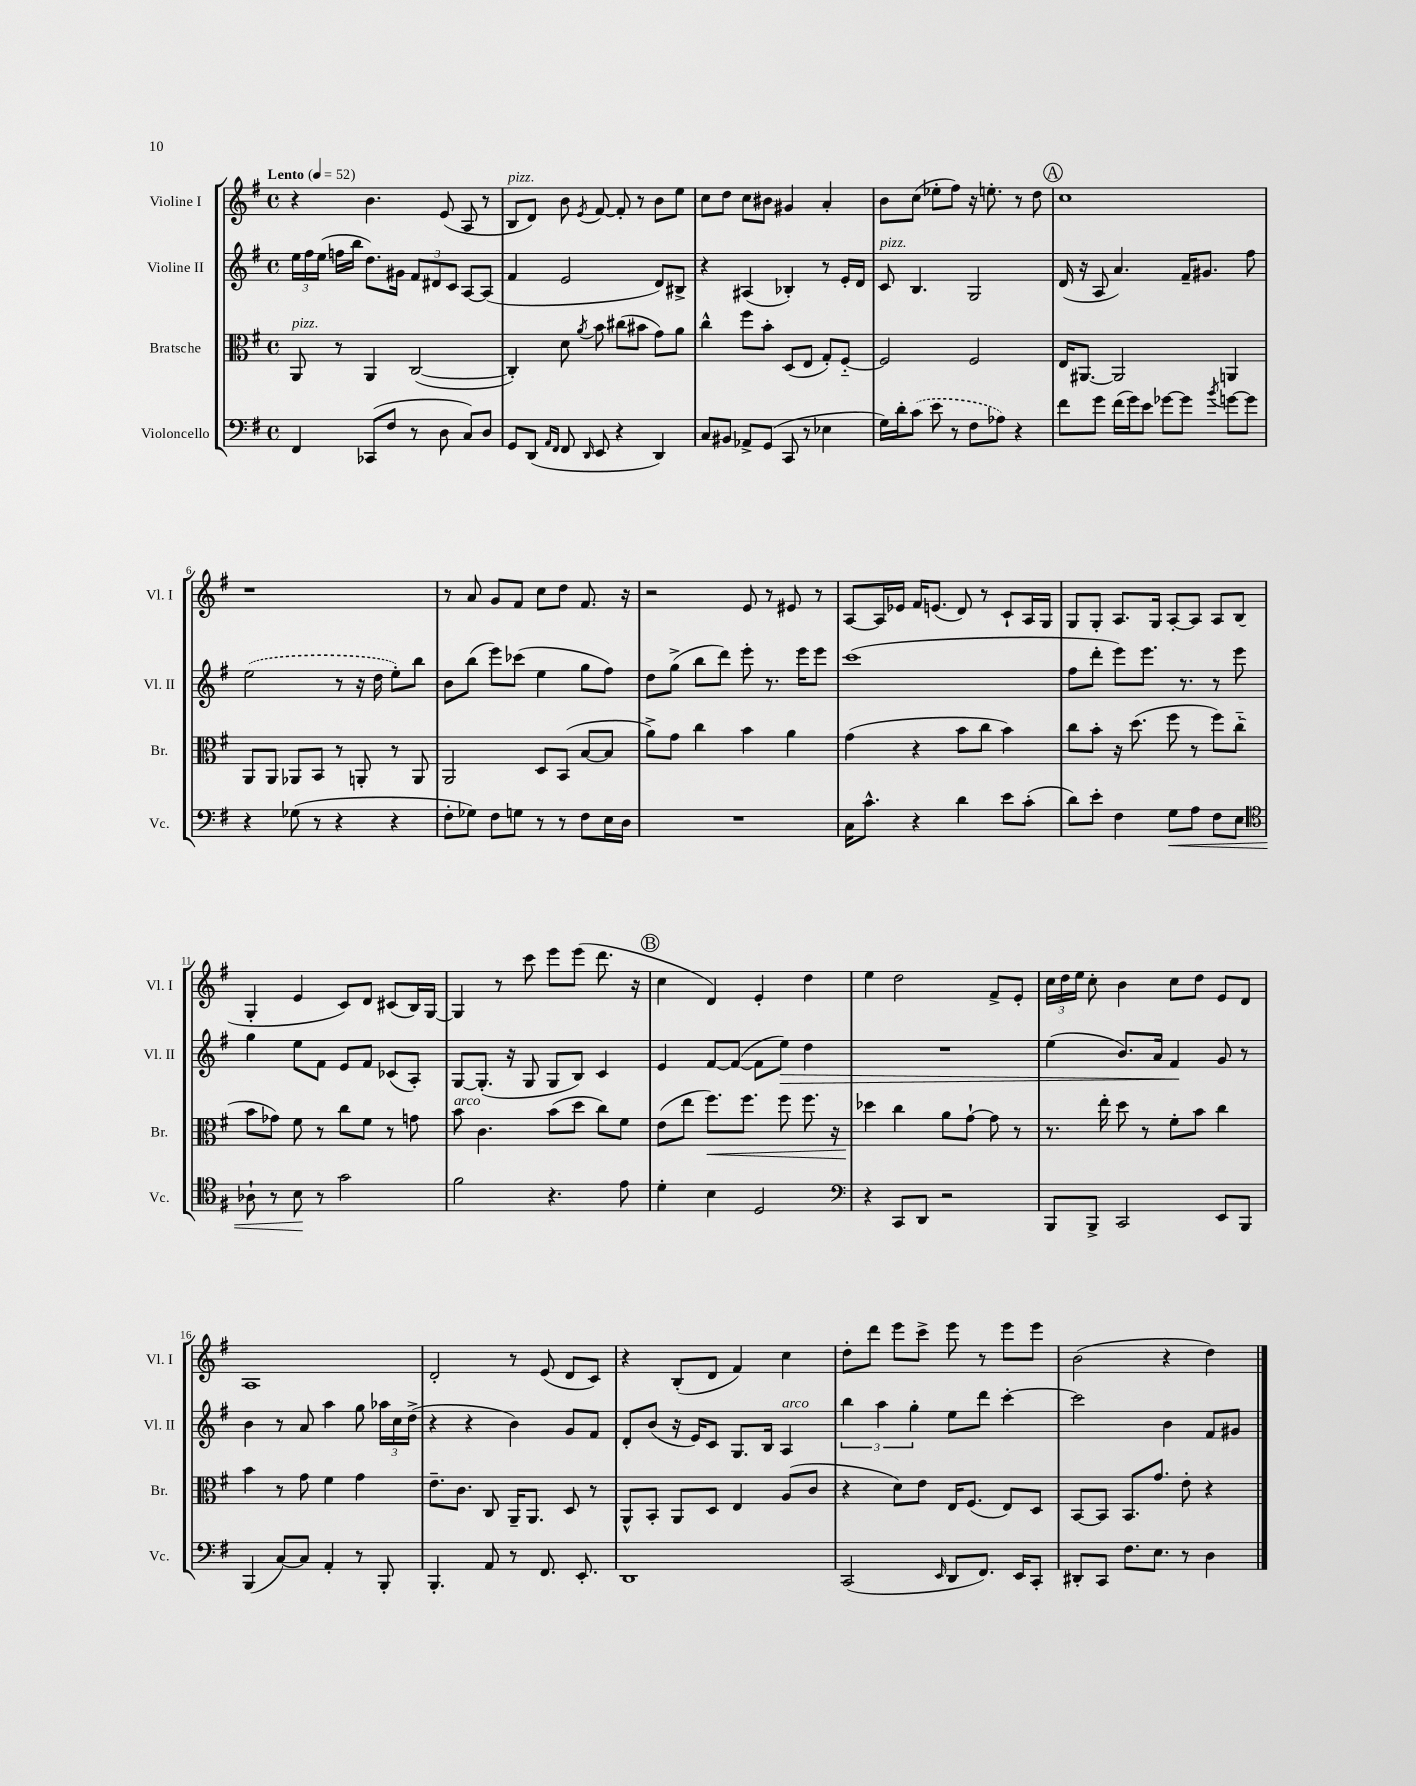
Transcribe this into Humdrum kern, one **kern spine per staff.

**kern	**kern	**kern	**kern
*staff4	*staff3	*staff2	*staff1
*clefF4	*clefC3	*clefG2	*clefG2
*k[f#]	*k[f#]	*k[f#]	*k[f#]
*M4/4	*M4/4	*M4/4	*M4/4
*met(c)	*met(c)	*met(c)	*met(c)
*MM52	*MM52	*MM52	*MM52
4FF#	8AA	24ee	4r
.	.	24ff#	.
.	.	(24ee	.
.	8r	16ff	.
.	.	16bb	.
(8CC-	4AA	8.dd)	4.b
8F#	.	.	.
.	.	16g#	.
8r	([2C	12f#	.
.	.	12d#	.
8D	.	.	(8e
.	.	12c	.
8C)	.	[8A	8A
8D	.	(8A]	8r
=	=	=	=
8GG	4C'])	4f#	8B
(8DD	.	.	8d)
16qqAA	.	.	.
16qqFF#	.	.	.
8FF#	8d	2e	8b
16qqDD	8qa	.	8qe
8EE	8b	.	[8f#
4r	(8cc#	.	8f#']
.	8b#	.	8r
4DD)	8g)	8d)	8b
.	8a	8B#^	8ee
=	=	=	=
8C	4cc^^	4r	8cc
8BB#	.	.	8dd
8AA-^	8ff#	(4A#	8cc
(8GG	8b'	.	8b#
8CC	(8D	4B-')	4g#
8r	8E	.	.
4E-	8G')	8r	4a'
.	[8F#'~	16e'	.
.	.	16d	.
=	=	=	=
16G)	2F#]	8c	8b
16d'	.	.	.
(8c	.	4.B	(8cc
8e	.	.	8ee-'
8r	.	.	8ff#)
8F#	2F#	2G	16r
.	.	.	8.ee'
8A-)	.	.	.
4r	.	.	8r
.	.	.	8dd
=	=	=	=
8f#	16E	(16d	1cc
.	[8.AA#	16r	.
8g	.	8A	.
(16f#	2AA#]	4.a)	.
16g)	.	.	.
8e	.	.	.
[8g-	.	.	.
8g-]	.	16f#~	.
.	.	8.g#	.
8qb	.	.	.
[8g	4AA	.	.
8g]	.	8ff#	.
=	=	=	=
4r	8AA	(2ee	1r
.	8AA	.	.
(8G-	8AA-	.	.
8r	8BB	.	.
4r	8r	8r	.
.	8AA'	16r	.
.	.	16dd	.
4r	8r	8ee')	.
.	8AA	8bb	.
=	=	=	=
8F#'	2AA	8b	8r
8G-)	.	(8bb	8a
8F#	.	8eee)	8g
8G	.	(8ccc-	8f#
8r	8D	4ee	8cc
8r	(8BB	.	8dd
8F#	[8B	8gg	8.f#
16E	8B]	8ff#)	.
16D	.	.	16r
=	=	=	=
1r	8a^)	8dd	2r
.	8g	(8gg^	.
.	4cc	8bb	.
.	.	8ddd)	.
.	4b	8eee'	8e
.	.	8.r	8r
.	4a	.	8e#
.	.	16eee	.
.	.	8eee	8r
=	=	=	=
16C	(4g	(1ccc	[8A
8.c^^	.	.	.
.	.	.	16A]
.	.	.	16e-
4r	4r	.	16f#
.	.	.	(8.e
4d	8b	.	8d)
.	8cc	.	8r
8e	4b)	.	8c`
(8c'	.	.	16A
.	.	.	16G
=	=	=	=
8d)	8cc	8ff#	8G
8e'	8b'	8ddd'	8G'
4F#	16r	8eee)	8.A
.	(8.dd	.	.
.	.	8.eee	.
.	.	.	16G
8G	8ff#	.	[8A'
.	.	8.r	.
8A	8r	.	8A]
8F#	8ff#)	8r	8A
8E	(8cc'~	8eee	(8B
=	=	=	=
*clefC4	*	*	*
8A-`	8b	4gg	4G'
8r	8g-)	.	.
8B	8f#	8ee	4e
8r	8r	8f#	.
2g	8cc	8e	8c)
.	8f#	8f#	8d
.	8r	(8c-	(8c#
.	8g	8A')	16B)
.	.	.	[16G
=	=	=	=
2f#	8b	[8G	4G]
.	4.c	(8.G']	.
.	.	.	8r
.	.	16r	.
.	.	8G	8ccc
4.r	(8b	8G	8eee
.	8dd	8B)	(8eee
.	8cc)	4c	8.ddd
8e	8f#	.	.
.	.	.	16r
=	=	=	=
4d'	(8e	4e	4cc
.	8ee	.	.
4B	8.ff#)	[8f#	4d)
.	.	(8f#_	.
.	8.ff#	.	.
2D	.	8f#]	4e'
.	8ff#	8ee)	.
.	8.ff#	4dd	4dd
.	16r	.	.
=	=	=	=
*clefF4	*	*	*
4r	4dd-	1r	4ee
8CC	4cc	.	2dd
8DD	.	.	.
2r	8a	.	.
.	[8g`	.	.
.	8g]	.	8f#^
.	8r	.	8e'
=	=	=	=
8BBB	8.r	(4ee	24cc
.	.	.	24dd
.	.	.	24ee
8BBB^	.	.	8cc'
.	16ee'	.	.
2CC	8dd	8.b)	4b
.	8r	.	.
.	.	16a	.
.	8f#'	4f#	8cc
.	8b	.	8dd
8EE	4cc	8g	8e
8BBB	.	8r	8d
=	=	=	=
(4BBB	4b	4b	1A
[8C)	8r	8r	.
8C]	8g	8a	.
4AA'	4f#	4aa	.
8r	4g	8gg	.
8BBB'	.	24aa-	.
.	.	24cc	.
.	.	(24dd^	.
=	=	=	=
4.BBB'	8.e~	4r	2d'
.	8.c	.	.
.	.	4r	.
8AA	8C	.	.
8r	16AA~	4b)	8r
.	8.AA	.	.
8.FF#	.	.	(8e
.	8D	8g	8d
8.EE'	.	.	.
.	8r	8f#	8c)
=	=	=	=
1DD	8AA^^	8d'	4r
.	8BB'	(8b	.
.	8AA	16r	(8B'
.	.	16e)	.
.	8D	8c	8d
.	4E	8.G	4f#)
.	.	16B	.
.	(8A	4A	4cc
.	8c	.	.
=	=	=	=
(2CC	4r	6bb	8dd'
.	.	.	8ddd
.	.	6aa	.
.	8d)	.	8eee
.	.	6gg'	.
.	8e	.	8ccc^
16qqEE	.	.	.
8DD	16E	8ee	8eee
.	(8.F#	.	.
8.FF#)	.	8ddd	8r
.	8E)	[4ccc'	8eee
16EE	.	.	.
8CC'	8D	.	8eee
=	=	=	=
8DD#'	[8BB	2ccc]	(2b
8CC	8BB]	.	.
8.F#	8.BB	.	.
8.E	8.g	.	.
.	.	4b	4r
8r	8e'	.	.
4D	4r	8f#	4dd)
.	.	8g#	.
==	==	==	==
*-	*-	*-	*-
